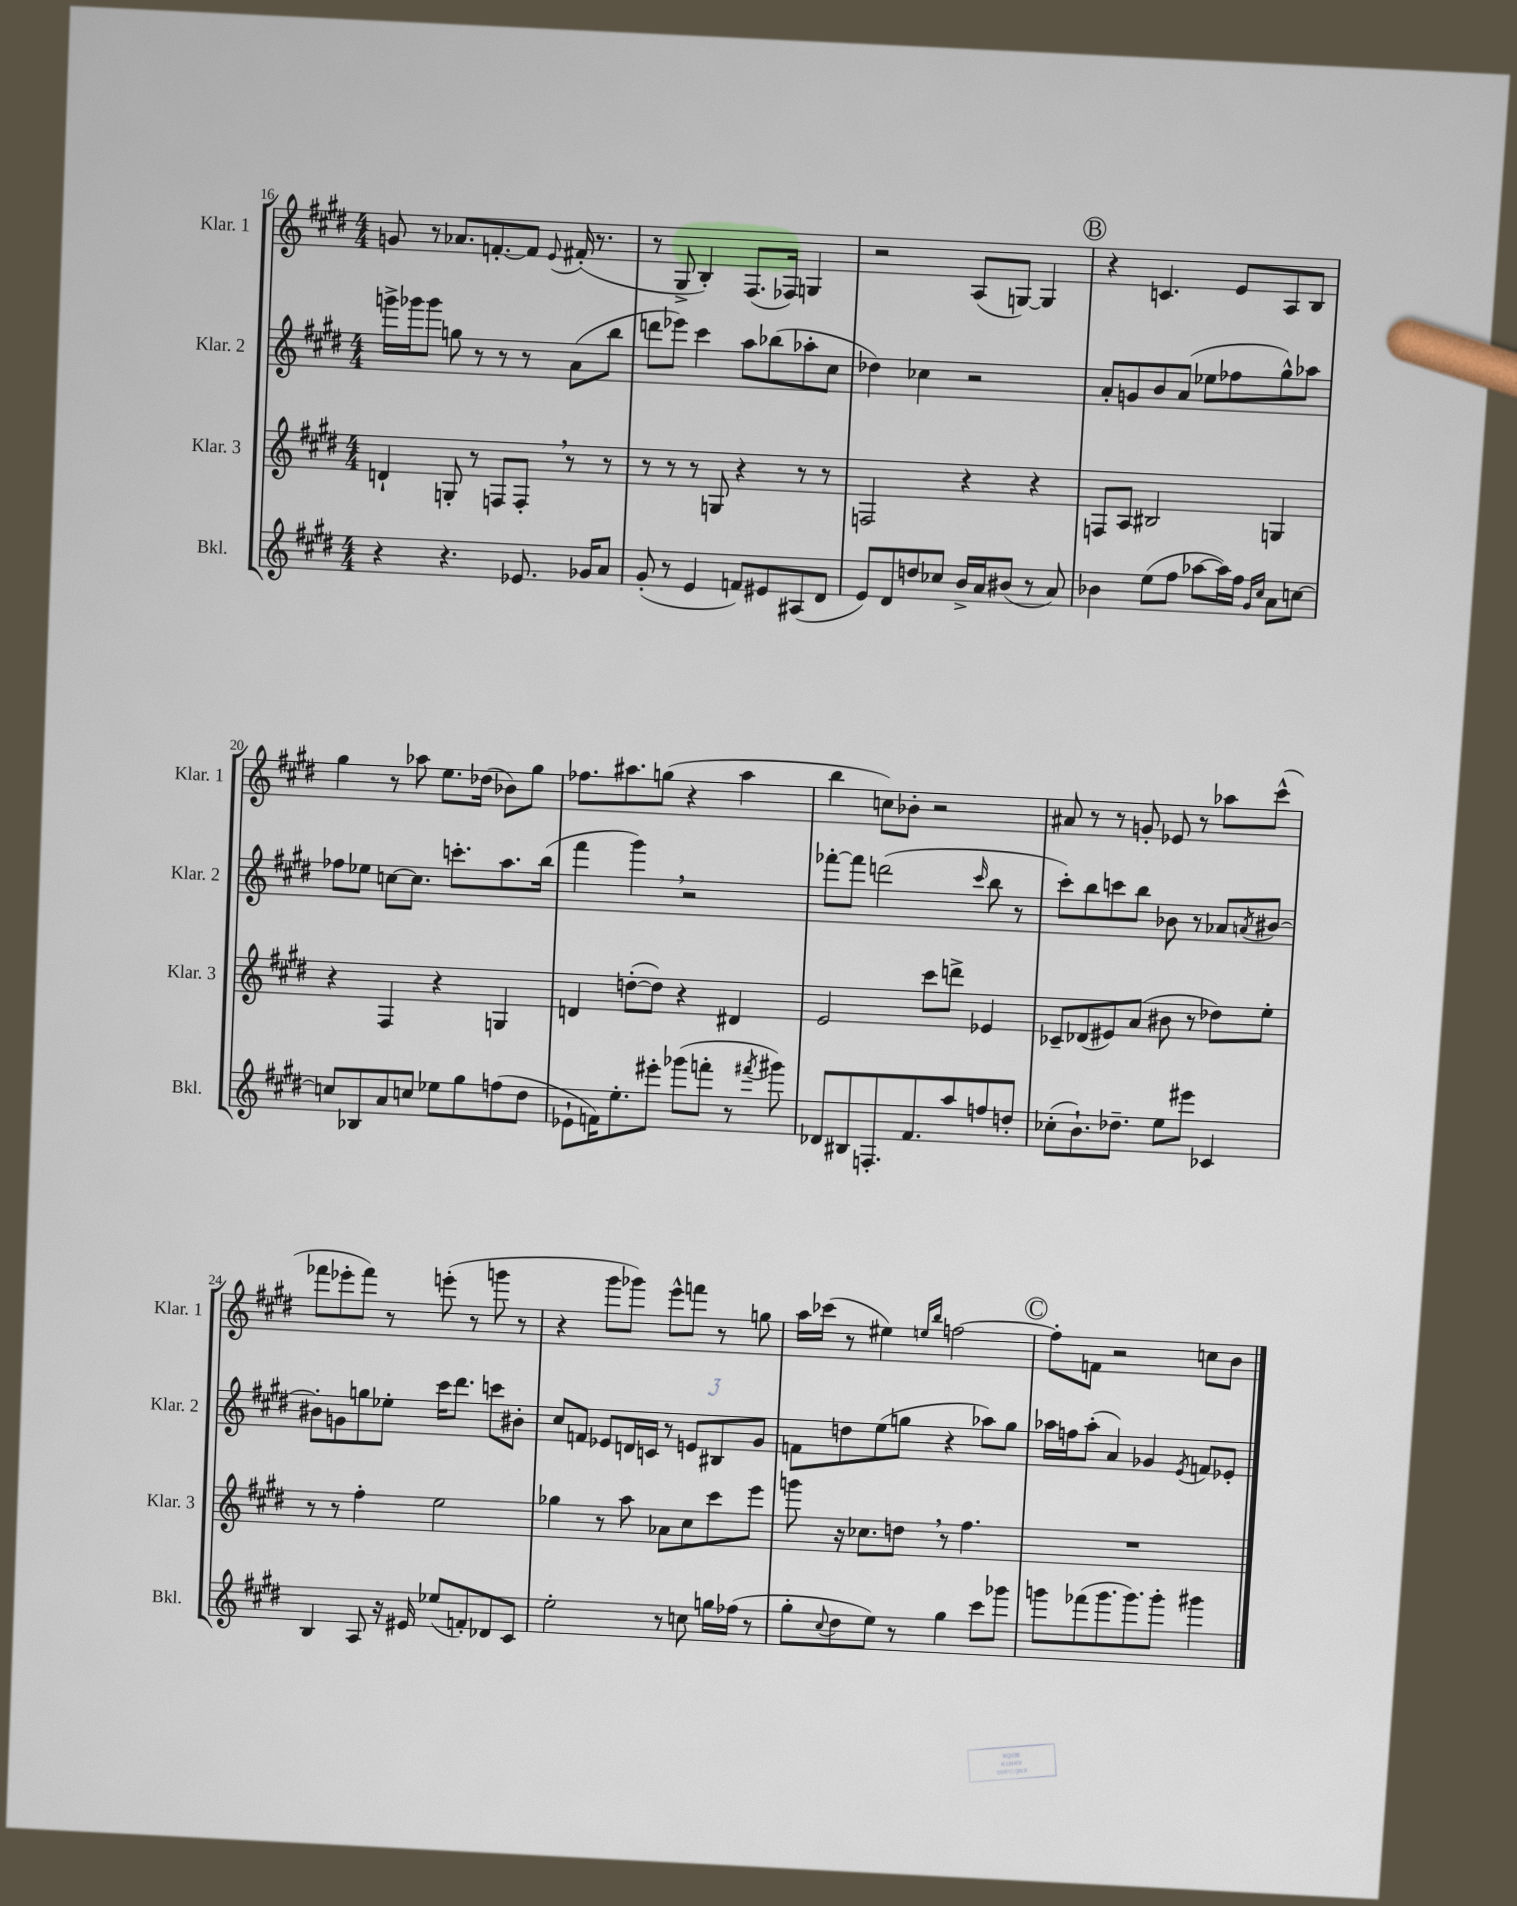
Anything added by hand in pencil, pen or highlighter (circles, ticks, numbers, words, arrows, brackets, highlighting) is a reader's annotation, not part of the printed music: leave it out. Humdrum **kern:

**kern	**kern	**kern	**kern
*part4	*part3	*part2	*part1
*staff4	*staff3	*staff2	*staff1
*I"Bkl.	*I"Klar. 3	*I"Klar. 2	*I"Klar. 1
*I'Bkl.	*I'Klar. 3	*I'Klar. 2	*I'Klar. 1
*clefG2	*clefG2	*clefG2	*clefG2
*k[f#c#g#d#]	*k[f#c#g#d#]	*k[f#c#g#d#]	*k[f#c#g#d#]
*M4/4	*M4/4	*M4/4	*M4/4
=16	=16	=16	=16
4r	4dn`/	16gggn^\LL	8gn/
.	.	16ggg-X\J	.
.	.	8ggg-\J	8r
4.r	8Gn'/	8ggn\	8.a-X/L
.	8r	8r	.
.	.	.	[8.fn'/
.	8Fn/L	8r	.
8.e-X/	8F',/J	8r	8f/J]
.	.	.	8qqe/
.	8r	(8a\L	(16f#X'/
16g-X/KL	.	.	8.r
8a/J	8r	8bb\J	.
=17	=17	=17	=17
(8g#'/	8r	8dddn\L	8r
8r	8r	8eee-X\J)	8G#^/
4e/	8r	4ccc#\	4B'/)
.	8Gn/	.	.
8fn/L)	4r	8aa\L	(8.F#/L
8e#X/	.	(8bb-X\	.
.	.	.	16F-X/Jk)
(8A#X/	8r	8aa-X'\	4Gn/
8d#/J	8r	8cc#\J	.
=18	=18	=18	=18
8e/L)	2Fn/	4dd-X\)	2r
8d#/	.	.	.
8ddn/	.	4cc-X\	.
8cc-X/J	.	.	.
16b^/LL	4r	2r	(8A/L
16a/J	.	.	.
(8b#X/J	.	.	[8Gn/J)
8r	4r	.	4G/]
8a/)	.	.	.
!!LO:REH:place=s1:t=B
=19	=19	=19	=19
4b-X\	8Fn/L	8a'/L	4r
.	8A/J	8gn/	.
(8ee\L	2B#X/	8b/	4.cn/
8ff#\J	.	(8a/J	.
[8aa-X\L	.	8ee-X\L	.
16aa-\L])	.	8ff-X\	8e/L
16ff#\JJ	.	.	.
16qqg#/LL	.	.	.
16qqcc#/JJ	.	.	.
8a\L	4Gn/	8gg#^^\)	8A/
[8ccn\J	.	8aa-X\J	8B/J
!!LO:LB:g=z
=20	=20	=20	=20
8ccn/L]	4r	8ff-X\L	4gg#\
8B-X/	.	8ee-X\J	.
8a/	4F#/	[8ccn\L	8r
8ccn/J	.	8.cc\J]	8aa-X\
8ee-X\L	4r	.	8.ee\L
.	.	8.cccn'\L	.
8gg#\	.	.	.
.	.	.	(16dd-X\Jk
(8ffn\	4Gn/	8.aa\	8b-X\L)
8dd#\J	.	.	8gg#\J
.	.	(16bb\Jk	.
=21	=21	=21	=21
8e-X`\L	4dn/	4fff#\	8.ff-X\L
16fn\K)	.	.	.
8.ee'\	.	.	8.aa#X\
.	([8ddn'\L	4ggg#,\)	.
8eee#X'\J	8dd\J])	.	(8ggn\J
(8ggg-X\L	4r	2r	4r
8fffn'\J	.	.	.
8r	4d#X/	.	4aa#\
8qfff#X/	.	.	.
8ggg#X\)	.	.	.
=22	=22	=22	=22
8d-X/L	2e/	[8fff-X'\L	4bb\
8B#X/	.	8fff-\J]	.
8.Fn'/	.	(2dddn\	8ccn\L)
.	.	.	8b-X'\J
8.f#/	.	.	.
.	8ccc#\L	.	2r
8aa/	8dddn^\J	.	.
.	.	16qqccc#/	.
8ffn/	4e-X/	8bb\	.
8ddn'/J	.	8r	.
=23	=23	=23	=23
(8cc-X'\L	8c-X~/L	8ccc#'\L)	8a#X/
8.b`\)	(8d-X/	8bb\	8r
.	8e#X/)	8cccn\	8r
8.dd-X~\J	.	.	.
.	(8a/J	8bb\J	8gn'/
8ee\L	8b#X\	8b-X\	8e-X/
8eee#X\J	8r	8r	8r
4c-X/	8dd-X\L)	8a-X/L	8aa-X\L
.	.	8qan/	.
.	8ee'\J	[8b#X/J	(8ccc#^^\J
!!LO:LB:g=z
=24	=24	=24	=24
4B/	8r	8b#X'\L]	8fff-X\L
.	8r	8gn\	8eee-X'\
8A/	4ff#'\	8ggn\	8fff-\J)
16r	.	8ee-X'\J	8r
16e#X/	.	.	.
(8ee-X/L	2ee\	16ccc#\KL	(8eeen'\
.	.	8.ddd#\J	.
8fn'/)	.	.	8r
8d-X/	.	8cccn\L	8gggn\
8c#/J	.	8b#X'\J	8r
=25	=25	=25	=25
2ee'\	4gg-X\	8cc#/L	4r
.	.	8fn/J	.
.	8r	8e-X/L	8ggg#\L
.	8aa\	16dn/L	8ggg-X\J)
.	.	16cn/JJ	.
8r	8a-X\L	8r	8eee^^\L
8ccn\	8cc#\	8en/L	8fffn\J
16ggn\LL	8ccc#\	8B#X/	8r
(16ff-X\JJ	.	.	.
8r	8eee\J	8g#/J	8ggn\
=26	=26	=26	=26
8gg#'\L	8gggn\	8fn\L	16aa\LL
.	.	.	(16ccc-X\JJ
8qqcc#/	.	.	.
8dd#\	16r	8ddn\	8r
.	8.cc-X\L	.	.
8ee\J)	.	(8ee\	4ee#X\)
8r	8ddn,\J	8ggn\J	.
.	.	.	16qqeen/LL
.	.	.	16qqbb/JJ
4gg#\	8r	4r	[2ffn\
.	4.ff#\	.	.
8ccc#\L	.	8aa-X\L)	.
8ggg-X\J	.	8gg\J	.
!!LO:REH:place=s1:t=C
=27	=27	=27	=27
8gggn\L	1r	16aa-X\LL	8ff'\L]
.	.	16ffn\J	.
(8fff-X\	.	(8aa-'\J	8fn\J
8.ggg\	.	4a/)	2r
8.ggg\)	.	.	.
.	.	4g-X/	.
8ggg'\J	.	.	.
.	.	8qe/	.
4ggg#X\	.	8fn/L	8ccn\L
.	.	8e-X'/J	8b\J
==	==	==	==
*-	*-	*-	*-
